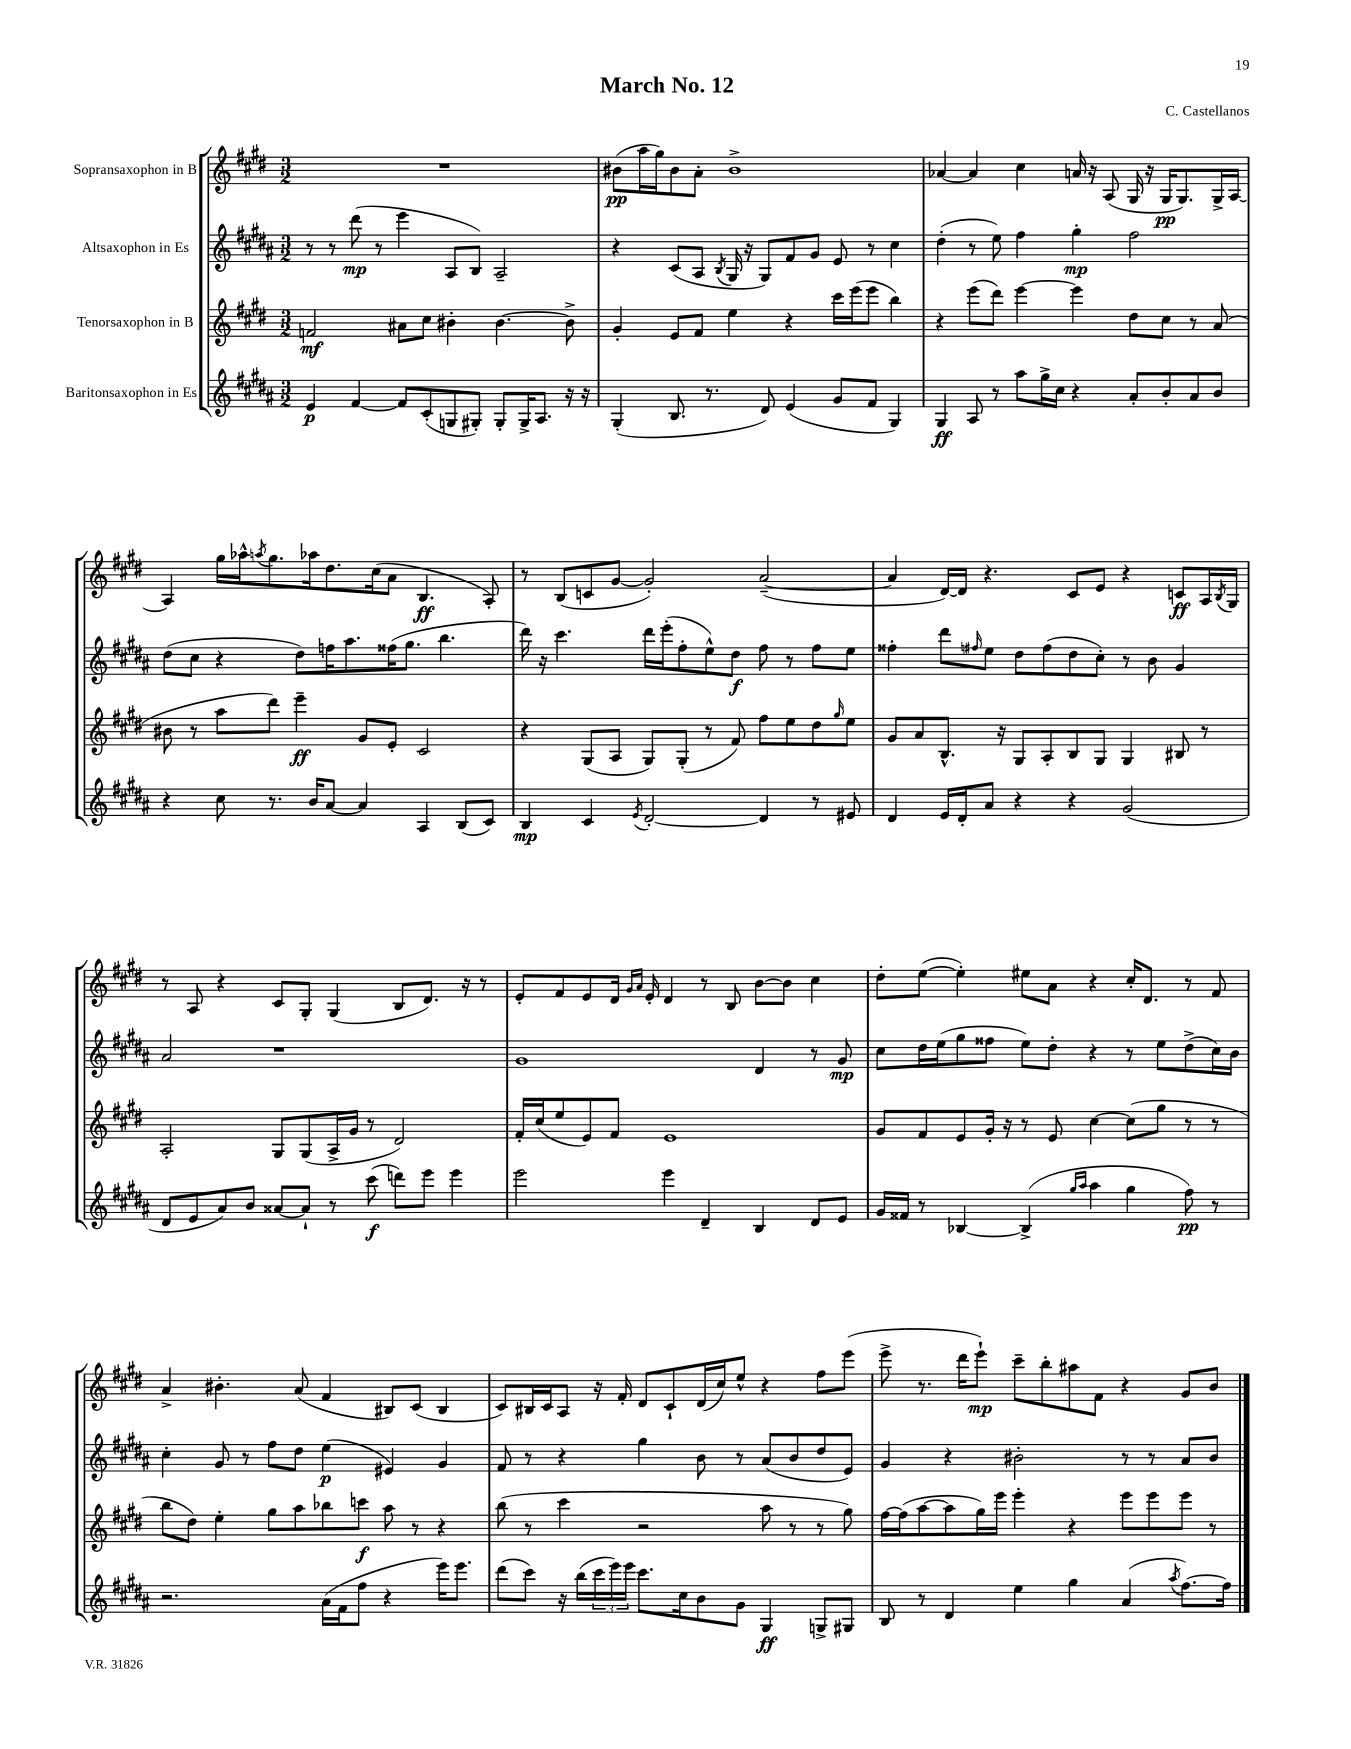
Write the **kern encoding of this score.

**kern	**kern	**kern	**kern
*staff4	*staff3	*staff2	*staff1
*clefG2	*clefG2	*clefG2	*clefG2
*k[f#c#g#d#a#]	*k[f#c#g#d#]	*k[f#c#g#d#a#]	*k[f#c#g#d#]
*M3/2	*M3/2	*M3/2	*M3/2
4e/	2f/	8r	1.r
.	.	8r	.
[4f#/	.	(8ddd#\	.
.	.	8r	.
8f#/]L	8a#\L	4eee\	.
(8c#'/	8cc#\J	.	.
8G/	4b#'\	8A#/L	.
8G#'/J)	.	8B/J)	.
8G#'/L	[4.b#\	2A#~/	.
16G#^/K	.	.	.
8.A#/J	.	.	.
16r	8b#^\]	.	.
16r	.	.	.
=	=	=	=
(4G#'/	4g#'/	4r	(8b#\L
.	.	.	16aa\L
.	.	.	16gg#\J)
8.B/	8e/L	(8c#/L	8b#\
.	8f#/J	8A#/J	8a'\J
8.r	.	.	.
.	.	8qB/	.
.	4ee\	16G#/	1b#^
.	.	16r	.
8d#/)	.	8G#/L)	.
(4e/	4r	8f#/	.
.	.	8g#/J	.
8g#/L	16ccc#\LL	8e/	.
.	(16eee\J	.	.
8f#/J	8eee\J	8r	.
4G#/)	4bb\)	4cc#\	.
=	=	=	=
4G#/	4r	(4dd#'\	[4a-/
8A#/	(8eee\L	8r	4a-/]
8r	8ddd#\J)	8ee\)	.
8aa#\L	[4eee\	4ff#\	4cc#\
16gg#^\L	.	.	.
16cc#\JJ	.	.	.
4r	4eee\]	4gg#'\	16a/
.	.	.	16r
.	.	.	(8A/
8a#'/L	8dd#\L	2ff#\	16G#/
.	.	.	16r
8b'/	8cc#\J	.	16G#/LK
.	.	.	8.G#/)
8a#/	8r	.	.
8b/J	(8a/	.	16G#^/L
.	.	.	[16A/JJ
=	=	=	=
4r	8b#\	(8dd#\L	4A/]
.	8r	8cc#\J	.
8cc#\	8aa\L	4r	16gg#\LL
.	.	.	16aa-^^\J
.	.	.	8qaa/
8.r	8ddd#\J)	.	8.gg#\
.	4eee~\	8dd#\L)	.
16b/LK	.	.	16aa-\k
[8a#/J	.	16ff\K	8.dd#\
.	.	8.aa#\	.
4a#/]	8g#/L	.	.
.	.	.	(16cc#\k
.	8e'/J	(16ff##\K	8a\J
.	.	8.gg#\J	.
4A#/	2c#/	.	4.B/
.	.	4.bb\	.
(8B/L	.	.	.
8c#/J)	.	.	8A'/)
=	=	=	=
4B/	4r	16ddd#\)	8r
.	.	16r	.
.	.	4.ccc#\	(8B/L
4c#/	(8G#/L	.	8c/
.	8A/J	.	[8g#/J
8qe/	.	.	.
[2d#'/	8G#/L)	16ddd#\LL	2g#'/])
.	.	(16eee'\J	.
.	(8G#'/J	8ff#'\	.
.	8r	8ee^^\)	.
.	8f#/)	8dd#\J	.
4d#/]	8ff#\L	8ff#\	([2a~/
.	8ee\	8r	.
8r	8dd#\	8ff#\L	.
.	16qqgg#/	.	.
8e#/	8ee\J	8ee\J	.
=	=	=	=
4d#/	8g#/L	4ff##'\	4a/]
.	8a/	.	.
16e/LL	8.B^^/J	8ddd#\L	[16d#/LL)
16d#'/J	.	.	16d#/]JJ
.	.	16qqff#/	.
8a#/J	.	8ee\J	4.r
.	16r	.	.
4r	8G#/L	8dd#\L	.
.	8A'/	(8ff#\	.
4r	8B/	8dd#\	8c#/L
.	8G#/J	8cc#'\J)	8e/J
(2g#/	4G#/	8r	4r
.	.	8b\	.
.	8B#/	4g#/	8c/L
.	8r	.	16A/L
.	.	.	8qB/
.	.	.	16G#/JJ
=	=	=	=
8d#/L	2A'/	2a#/	8r
8e/	.	.	8A/
8a#/)	.	.	4r
8b/J	.	.	.
[8a##/L	8G#/L	1r	8c#/L
8a##`/]J	(8G#/	.	8G#'/J
8r	16A^/L	.	(4G#/
.	16g#/JJ	.	.
(8ccc#\	8r	.	.
8ddd\L)	2d#/)	.	8B/L
8eee\J	.	.	8.d#/J)
4eee\	.	.	.
.	.	.	16r
.	.	.	8r
=	=	=	=
2eee\	16f#'/LL	1g#	8e'/L
.	(16cc#/J	.	.
.	8ee/	.	8f#/
.	8e/)	.	8e/
.	8f#/J	.	16d#/Jk
.	.	.	16qqg#/LL
.	.	.	16qqa/JJ
.	.	.	16e'/
4eee\	1e	.	4d#/
4d#~/	.	.	8r
.	.	.	8B/
4B/	.	4d#/	[8b\L
.	.	.	8b\]J
8d#/L	.	8r	4cc#\
8e/J	.	8g#/	.
=	=	=	=
16g#/LL	8g#/L	8cc#\L	8dd#'\L
16f##/JJ	.	.	.
8r	8f#/	16dd#\L	([8ee\J
.	.	(16ee\J	.
[4B-/	8e/	8gg#\	4ee'\])
.	16g#'/Jk	8ff##\J	.
.	16r	.	.
(4B-^/]	8r	8ee\L)	8ee#\L
.	8e/	8dd#'\J	8a\J
16qqgg#/LL	.	.	.
16qqaa#/JJ	.	.	.
4aa#\	[4cc#\	4r	4r
4gg#\	(8cc#\]L	8r	16cc#'/LK
.	.	.	8.d#/J
.	8gg#\J	8ee\L	.
8ff#\)	8r	(8dd#^\	8r
8r	8r	16cc#\L)	8f#/
.	.	16b\JJ	.
=	=	=	=
2.r	8bb\L	4cc#'\	4a^/
.	8dd#\J)	.	.
.	4ee'\	8g#/	4.b#'\
.	.	8r	.
.	8gg#\L	8ff#\L	.
.	8aa\	8dd#\J	(8a/
(16a#\LL	8bb-\	(4ee\	4f#/
16f#\J	.	.	.
8ff#\J	8ccc\J	.	.
4r	8aa\	4e#/)	8B#/L)
.	8r	.	(8c#/J
16eee\LK)	4r	4g#/	4B#/
8.eee\J	.	.	.
=	=	=	=
(8ddd#\L	(8bb\	8f#/	8c#/L)
8ccc#\J)	8r	8r	16B#/L
.	.	.	16c#/J
16r	4ccc#\	4r	8A/J
(16bb\LL	.	.	.
24ccc#\	.	.	16r
24eee\)	.	.	.
.	.	.	16f#'/
24eee\JJ	.	.	.
8.ccc#\L	2r	4gg#\	8d#/L
.	.	.	8c#`/
16cc#\k	.	.	.
8b\	.	8b\	(16d#/L
.	.	.	16cc#/J)
8g#\J	.	8r	8ee^^/J
4G#/	8aa\	(8a#/L	4r
.	8r	8b/	.
8G^/L	8r	8dd#/	8ff#\L
8G#/J	8gg#\)	8e/J)	(8eee\J
=	=	=	=
8B/	[16ff#\LL	4g#/	8eee^\
.	(16ff#\]J	.	.
8r	[8aa\	.	8.r
4d#/	8aa\]	4r	.
.	.	.	16ddd#\LK
.	16gg#\L)	.	8eee`\J)
.	16eee\JJ	.	.
4ee\	4eee'\	2b#'\	8ccc#~\L
.	.	.	8bb'\
4gg#\	4r	.	8aa#\
.	.	.	8f#\J
(4a#/	8eee\L	8r	4r
.	8eee\	8r	.
8qaa#/	.	.	.
[8.ff#\L)	8eee\J	8a#/L	8g#/L
.	8r	8b#/J	8b/J
16ff#\]Jk	.	.	.
==	==	==	==
*-	*-	*-	*-
